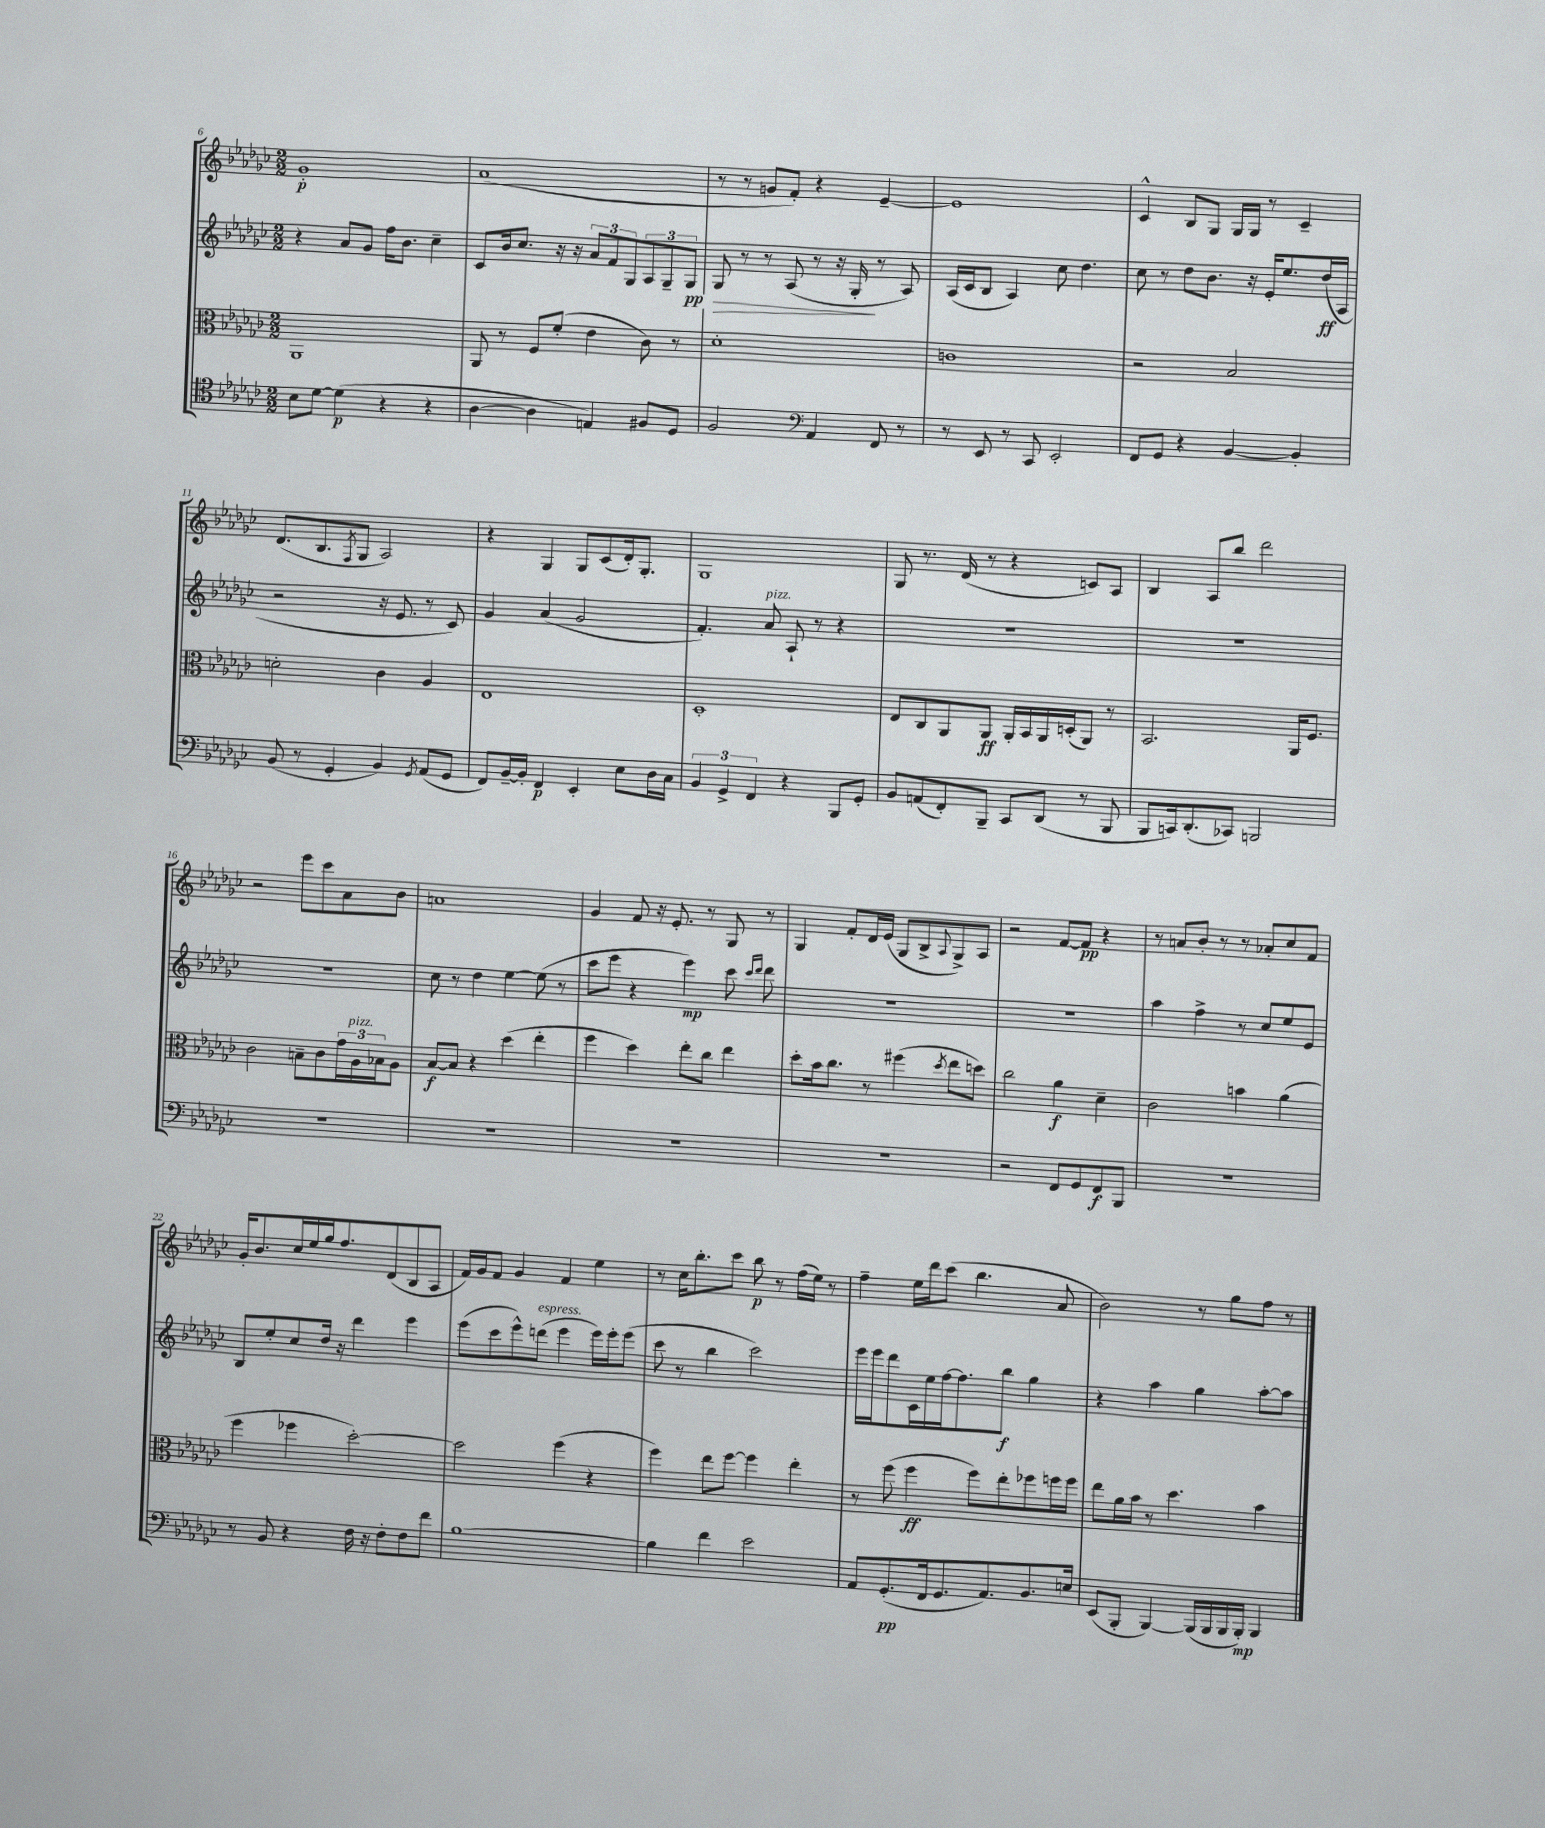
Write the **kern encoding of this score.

**kern	**kern	**kern	**kern
*staff4	*staff3	*staff2	*staff1
*clefC4	*clefC3	*clefG2	*clefG2
*k[b-e-a-d-g-c-]	*k[b-e-a-d-g-c-]	*k[b-e-a-d-g-c-]	*k[b-e-a-d-g-c-]
*M2/2	*M2/2	*M2/2	*M2/2
8B-	1AA-	4r	1g-'
[8d-	.	.	.
(4d-]	.	8a-	.
.	.	8g-	.
4r	.	16ff	.
.	.	8.b-	.
4r	.	4cc-~	.
=	=	=	=
[4A-	8AA-	8c-	(1a-
.	8r	16b-	.
.	.	8.cc-	.
4A-]	8F	.	.
.	(8f'	16r	.
.	.	16r	.
4E)	4e-	12a-	.
.	.	12f	.
.	.	12G-	.
8F#	8c-)	12A-	.
.	.	12G-~	.
8D-	8r	.	.
.	.	12G-	.
=	=	=	=
2F	1d-'	8G-	8r
.	.	8r	8r
.	.	8r	8g
.	.	(8A-	8f')
*clefF4	*	*	*
4AA-	.	8r	4r
.	.	16r	.
.	.	16G-'	.
8FF	.	8r	[4e-~
8r	.	8A-)	.
=	=	=	=
8r	1c	(16A-	1e-]
.	.	16c-	.
8EE-	.	8B-	.
8r	.	4A-)	.
8CC-	.	.	.
2EE-'	.	8cc-	.
.	.	4.dd-	.
=	=	=	=
8FF	2r	8cc-	4c-^^
8GG-	.	8r	.
4r	.	8dd-	8B-
.	.	8.b-	8G-
[4BB-	2B-	.	16G-
.	.	16r	16G-
.	.	16e-'	8r
.	.	8.ee-	.
4BB-']	.	.	4c-~
.	.	(16dd-	.
.	.	16A-	.
=	=	=	=
(8BB-	2d'	2r	(8.d-
8r	.	.	.
.	.	.	8.B-
4GG-'	.	.	.
.	.	.	8qF
.	.	.	8G-
4BB-)	4c-	16r	2A-)
.	.	8.e-	.
8qGG-	.	.	.
(8AA-	4A-	8r	.
8GG-	.	8c-)	.
=	=	=	=
8FF)	1E-	4g-	4r
[16BB-~	.	.	.
16BB-']	.	.	.
4FF	.	(4a-	4G-
4EE-'	.	2g-	8G-
.	.	.	(8c-
8E-	.	.	16d-')
.	.	.	8.G-'
16D-	.	.	.
16C-	.	.	.
=	=	=	=
6BB-	1D-'	4.f')	1G-
6GG-^	.	.	.
6FF	.	.	.
.	.	8a-	.
4r	.	8A-`	.
.	.	8r	.
8BBB-	.	4r	.
8GG-'	.	.	.
=	=	=	=
8BB-	8E-	1r	8G-
(8AA	8C-	.	8.r
8FF')	8AA-	.	.
.	.	.	(16d-
8BBB-~	8AA-	.	8r
8CC-	16AA-'	.	4r
.	16BB-	.	.
(8DD-	16AA-	.	.
.	(16D'	.	.
8r	8AA-)	.	8c)
8BBB-	8r	.	8A-
=	=	=	=
8BBB-	2.BB-	1r	4B-
16CC)	.	.	.
(8.DD-'	.	.	.
.	.	.	8A-
8CC-)	.	.	8bb-
2BBB	.	.	2ddd-
.	16AA-	.	.
.	8.F	.	.
=	=	=	=
1r	2c-	1r	2r
.	8B~	.	8eee-
.	8c-	.	8ccc-
.	24g-	.	8a-
.	24A-	.	.
.	24B-	.	.
.	8A-	.	8b-
=	=	=	=
1r	[8B-	8cc-	1a
.	8B-]	8r	.
.	4r	4dd-	.
.	(4dd-	[4ee-	.
.	4ee-'	(8ee-]	.
.	.	8r	.
=	=	=	=
1r	4ff	8ccc-	4g-
.	.	8eee-	.
.	4dd-)	4r	8f
.	.	.	16r
.	.	.	8.e-'
.	8ee-'	4eee-)	.
.	8cc-	.	8r
.	4ee-	8ccc-	8G-
.	.	16qqccc-	.
.	.	16qqddd-	.
.	.	8ddd-	8r
=	=	=	=
1r	8dd-'	1r	4G-
.	16b-	.	.
.	8.cc-	.	.
.	.	.	8f'
.	8r	.	16d-
.	.	.	(16e-
.	(4ff#	.	8G-
.	.	.	8B-^
.	8qdd-	.	8qqA-
.	8ee-	.	8G-^)
.	8dd)	.	8A-
=	=	=	=
2r	2cc-	1r	2r
8FF	4a-	.	[8f
8GG-	.	.	8f]
8FF	4d-~	.	4r
8BBB-	.	.	.
=	=	=	=
1r	2c-	4aa-	8r
.	.	.	8a
.	.	4ff^	8b-'
.	.	.	8r
.	4b	8r	8r
.	.	8cc-	8a-'
.	(4a-	8ee-	8cc-
.	.	8e-	8f
=	=	=	=
8r	4ff	8B-	16g-'
.	.	.	8.b-
8BB-	.	8ee-'	.
4r	4ff-	8cc-	16cc-
.	.	.	16ee-
.	.	16dd-	16gg-
.	.	16r	8.ff
16F	[2dd-')	4ddd-	.
16r	.	.	.
8F'	.	.	(8d-
8F	.	4eee-	8B-
8f	.	.	8A-
=	=	=	=
[1B-	2dd-]	(8eee-	16f)
.	.	.	16g-
.	.	8ccc-	8f
.	.	8eee-^^)	4g-
.	.	(8ddd	.
.	(4ff	4eee-	4f
.	4r	16eee-)	4ee-
.	.	16eee-'	.
.	.	(8eee-	.
=	=	=	=
4B-]	4ff)	8ccc-	8r
.	.	8r	16cc-
.	.	.	8.bb-'
4f	8ee-	4bb-	.
.	[8ff	.	8ccc-
2e-	4ff]	2ccc-)	8bb-
.	.	.	8r
.	4ee-'	.	(16ff
.	.	.	16ee-)
.	.	.	8r
=	=	=	=
8AA-	8r	16eee-	4ff~
.	.	16eee-	.
(8.GG-'	(8ff	8ddd-	.
.	4ff	16c-	16ee-
16FF	.	16ee-	16ddd-
8.GG-	.	[16ff	(8ccc-
.	.	8.ff]	.
.	8ff)	.	4.bb-
8.AA-)	.	.	.
.	8ee-'	8bb-	.
8.BB-	8ff-	4gg-	.
.	16ff	.	8a-
16E	16ff	.	.
=	=	=	=
(8EE-	8ee-	4r	2b-)
8BBB-'	16a-	.	.
.	16b-	.	.
[4BBB-)	8r	4aa-	.
.	4.dd-	.	.
(16BBB-]	.	4gg-	8r
16BBB-	.	.	.
16BBB-	.	.	8gg-
16BBB-')	.	.	.
4BBB-	4b-	[8aa-'	8ff
.	.	8aa-]	8r
==	==	==	==
*-	*-	*-	*-
